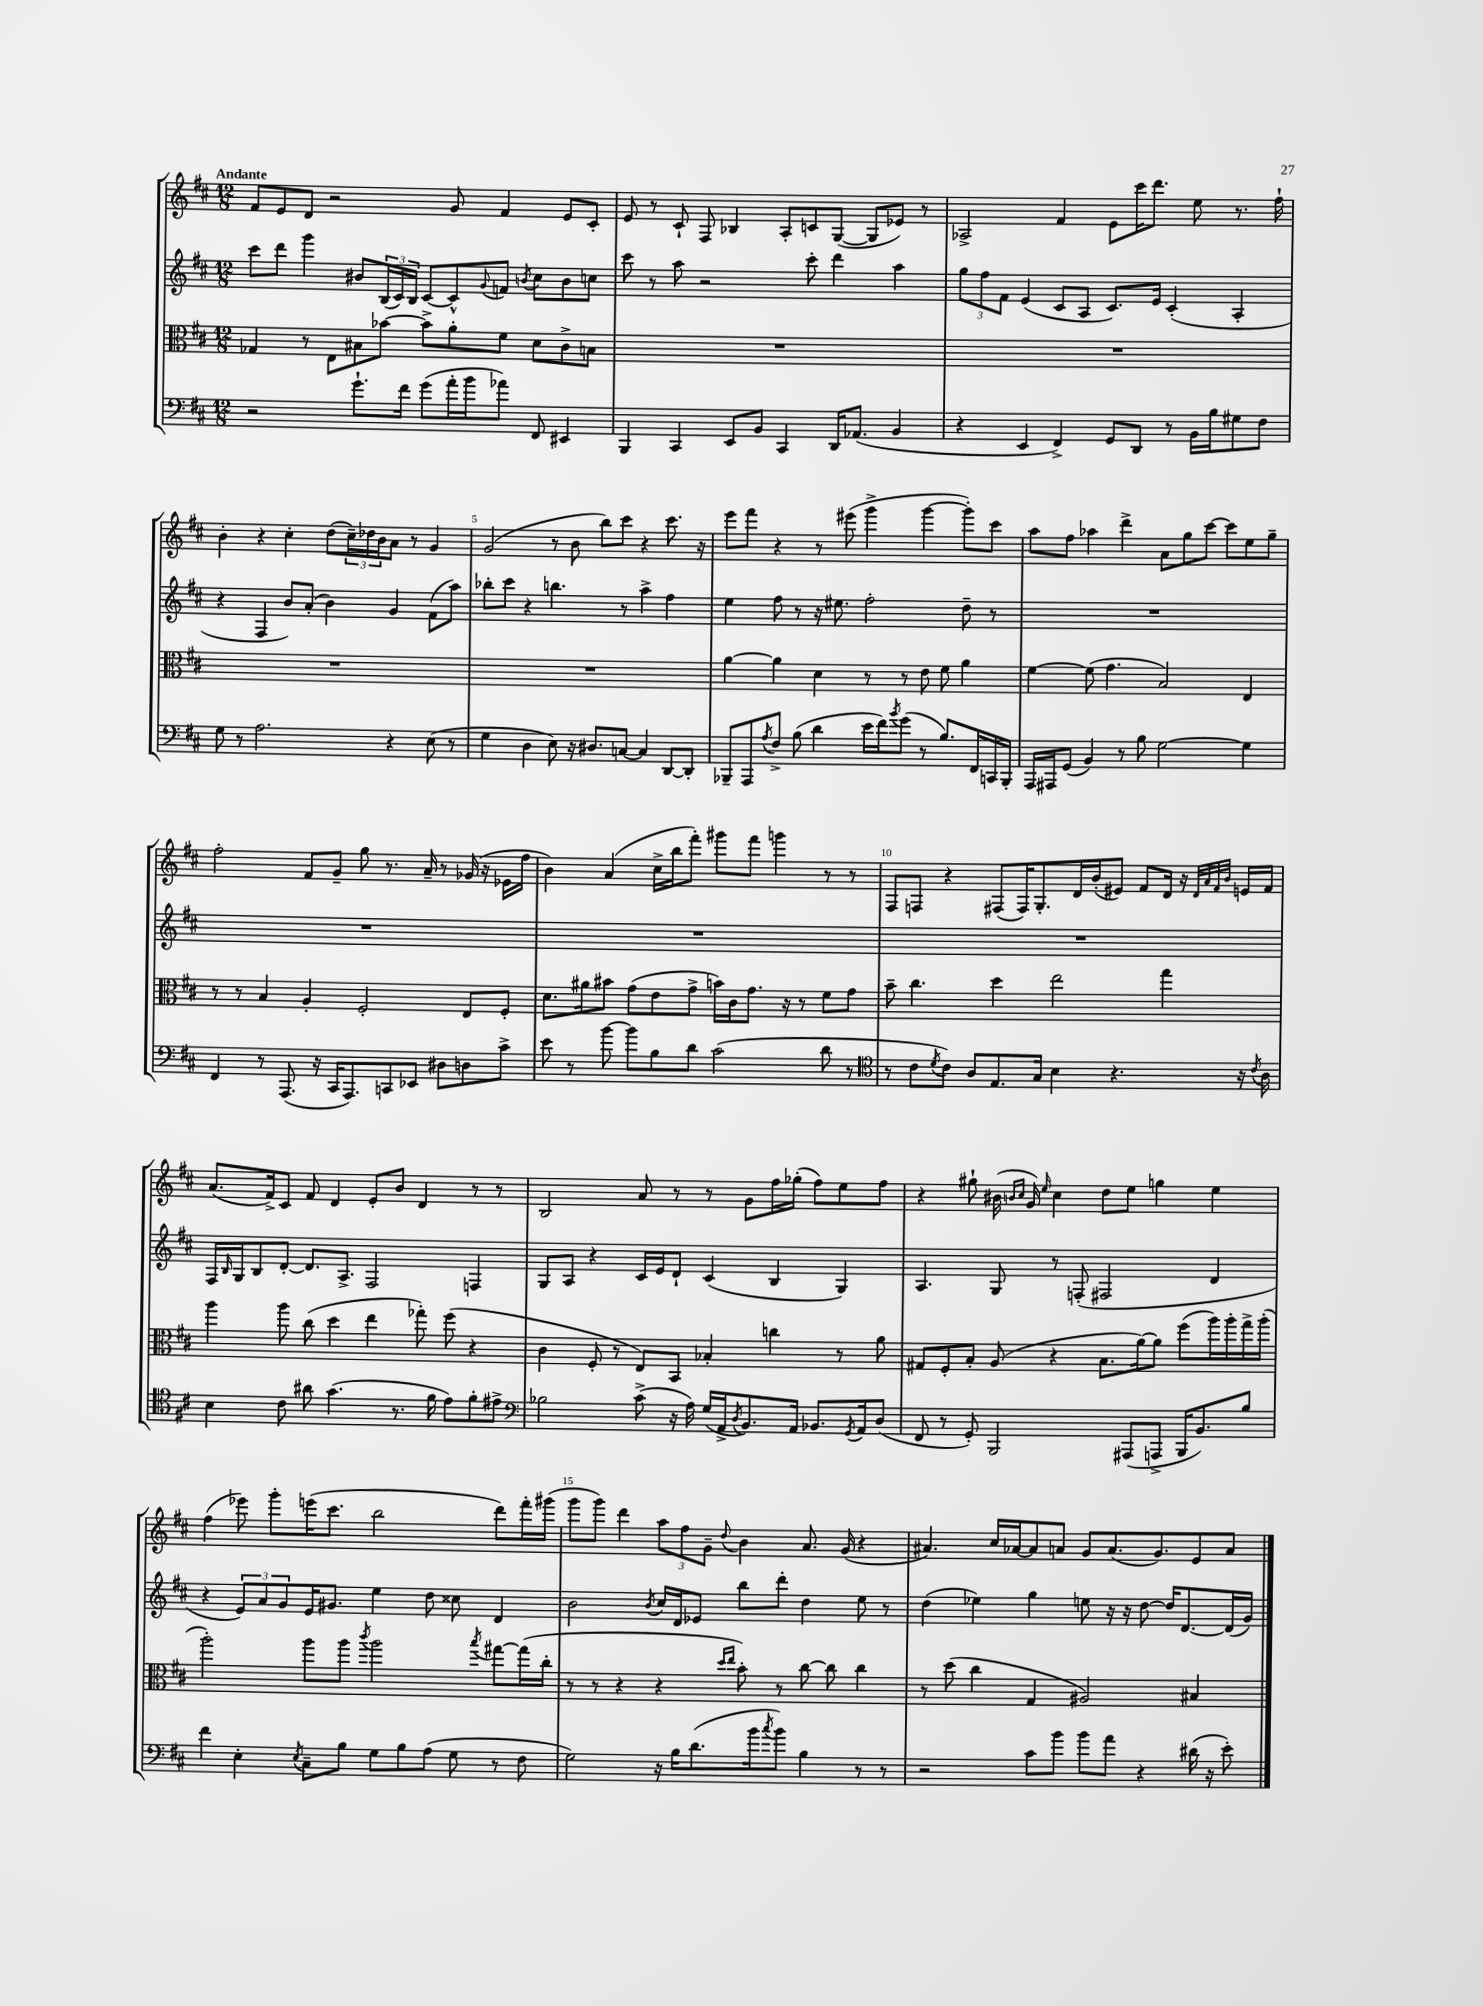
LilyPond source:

<<
\new StaffGroup <<
\new Staff = "s0" {
    \clef treble \key d \major \numericTimeSignature \time 12/8 \tempo "Andante"
    fis'8 e'8 d'8 r2 g'8 fis'4 e'8 cis'8-. |
    e'8 r8 cis'8-! fis8 bes4 a8-. c'8 g8~( g8 ees'8) r8 |
    aes2-> fis'4 e'8 cis'''16 d'''8. e''8 r8. fis''16-! |
    b'4-. r4 cis''4-. d''8( \tuplet 3/2 { cis''16--) des''16 b'16 } a'8 r8 g'4 |
    g'2( r8 b'8 b''8) cis'''8 r4 cis'''8. r16 |
    e'''8 fis'''8 r4 r8 eis'''8( g'''4-> g'''4~ g'''8-.) cis'''8 |
    a''8 fis''8 aes''4 d'''4-> a'8 g''8 cis'''8~ cis'''8 e''8 g''8-- |
    fis''2-. fis'8 g'8-- g''8 r8. a'16-- r8 ges'16( r16 ees'16 fis''16 |
    b'4) a'4( cis''16-> b''16 fis'''8-.) gis'''8 fis'''8 g'''4 r8 r8 |
    fis8 f8 r4 fis8( fis16) g8.-. d'16 b'16-.( eis'8) fis'8 d'16 r16 \grace { d'32 a'32 fis'32 b'32 } e'16 fis'16 |
    a'8.( fis'16->) cis'8 fis'8 d'4 e'8-. b'8 d'4 r8 r8 |
    b2 a'8 r8 r8 g'8 fis''16 ges''16-.( fis''8) e''8 fis''8 |
    r4 gis''8-! bis'16( \grace { b'16 cis''16 } g'16) \grace { e''16 } cis''4 d''8 e''8 g''4 e''4 |
    fis''4( ees'''8) g'''8-. e'''16( cis'''8. b''2 d'''8) fis'''16-. gis'''16( |
    g'''8 g'''8) d'''4 \tuplet 3/2 { a''8 fis''8 g'8-- } \appoggiatura { d''8 } b'4 a'8. g'16( r4 |
    ais'4.) cis''16 aes'16~ aes'8 a'8 g'8 a'8.( g'8.) e'8 a'8 \bar "|." |
}
\new Staff = "s1" {
    \clef treble \key d \major \numericTimeSignature \time 12/8
    cis'''8 d'''8 g'''4 bis'8 \tuplet 3/2 { b16( cis'16) b16 } cis'8~ cis'8-^ \appoggiatura { g'8 } f'8 \acciaccatura { b'8 } cis''8 b'8 c''8 |
    cis'''8 r8 a''8 r2 cis'''8-. d'''4 a''4 |
    \tuplet 3/2 { g''8 fis''8 fis'8 } e'4( cis'8 a8 cis'8.) e'16 cis'4-.( a4-. |
    r4 fis4 b'8) a'8-.( b'4) g'4 fis'8( a''8) |
    bes''8-. cis'''8 r4 b''4. r8 a''4-> fis''4 |
    e''4 fis''8 r8 r16 eis''8. fis''2-. d''8-- r8 |
    R1. |
    R1. |
    R1. |
    R1. |
    fis16 \grace { b16 } g16 b8 d'8~-. d'8. a8.-> fis2 f4 |
    g8 a8 r4 cis'16 e'16 d'8-! cis'4( b4 g4) |
    a4. g8 r8 f8-.( fis2 d'4 |
    r4 \tuplet 3/2 { e'8) a'8 g'8 } e'16 gis'8. e''4 d''8 cisis''8 d'4 |
    b'2 \acciaccatura { b'8 } cis''16 d'16 ees'8 b''8 d'''8-. d''4 e''8 r8 |
    d''4( ees''4) g''4 e''8 r16 r16 d''8~ d''16 d'8.~ d'16( g'16) \bar "|." |
}
\new Staff = "s2" {
    \clef alto \key d \major \numericTimeSignature \time 12/8
    ges4 r8 e8 bis8 bes'8~ bes'8-> a'8-. fis'8 d'8 cis'8-> b8 |
    R1. |
    R1. |
    R1. |
    R1. |
    a'4~ a'4 d'4 r8 r8 e'8 fis'8 a'4 |
    fis'4~ fis'8( g'4. b2) e4 |
    r8 r8 b4 a4-. fis2-. e8 fis8-. |
    d'8. ais'16 bis'8 g'8( e'8 g'8-> b'16) cis'16 g'8. r16 r8 fis'8 g'8 |
    b'8-- cis''4. d''4 e''2 g''4 |
    a''4 a''8 cis''8( d''4 e''4 ges''8-.) fis''8( r4 |
    cis'4 fis8-. r8 e8) b,8 bes4-. c''4 r8 a'8 |
    gis8 fis8-. b8-. a8( r4 b8. a'16~) a'8 fis''8( a''16) a''16-. g''16-> a''16-.( |
    a''2-.) a''8 a''8 \acciaccatura { cis'''8 } a''2 \acciaccatura { b''8 } gis''8~ gis''16( cis''16-. |
    r8 r8 r4 r4 \grace { d''16 e''16 } b'8-.) r8 cis''8~ cis''8 cis''4 |
    r8 d''8( cis''4 g4 ais2) bis4 \bar "|." |
}
\new Staff = "s3" {
    \clef bass \key d \major \numericTimeSignature \time 12/8
    r2 g'8.-! fis'16 g'8( a'16-. b'16 aes'8) fis,8 eis,4 |
    b,,4 cis,4 e,8 b,8 cis,4 d,16 aes,8.( b,4 |
    r4 e,4 fis,4->) g,8 d,8 r8 b,16 b16 gis8 fis8 |
    g8 r8 a2. r4 e8( r8 |
    g4 d4 e8) r16 dis8. c8~ c4 d,8~ d,8-. |
    bes,,8-- a,,8 \acciaccatura { a8 } fis8-> b8( d'4 e'16 fis'16) \acciaccatura { b'8 } g'8( r8 b8.) fis,16 c,16 bes,,16-. |
    a,,16 ais,,16 g,8( b,4) r8 b8 g2~ g4 |
    fis,4 r8 a,,8.( r16 cis,16 a,,8.) c,8 ees,8 dis8 d8 cis'8-> |
    e'8 r8 b'8~ b'8 b8 d'8 cis'2( d'8 r8 |
    \clef tenor r8 cis'8 \acciaccatura { d'8 } cis'8) a8 e8. g16 b4 r4. r16 \acciaccatura { cis'8 } a16 |
    b4 cis'8 ais'8 g'4.( r8. fis'16 e'8) fis'8-. eis'8-> |
    \clef bass bes2 cis'8->( r16 a16) g16( a,16-> \acciaccatura { d8 } b,8.) a,16 bes,8. \acciaccatura { g,8 } a,16 d8( |
    fis,8 r8 g,8-.) b,,2 ais,,8( a,,8-> b,,16 b,8.) b8 |
    fis'4 e4-. \acciaccatura { e8 } cis8-- b8 g8 b8 a8( g8 r8 fis8 |
    g2) r16 b16 d'8.( b'16 \acciaccatura { cis''8 } b'8) b4 r8 r8 |
    r2 cis'8 b'8 b'8 a'8 r4 dis'16( r16 e'8-.) \bar "|." |
}
>>
>>
\layout { \context { \Score \override BarNumber.break-visibility = ##(#f #t #t) barNumberVisibility = #(every-nth-bar-number-visible 5) } }
